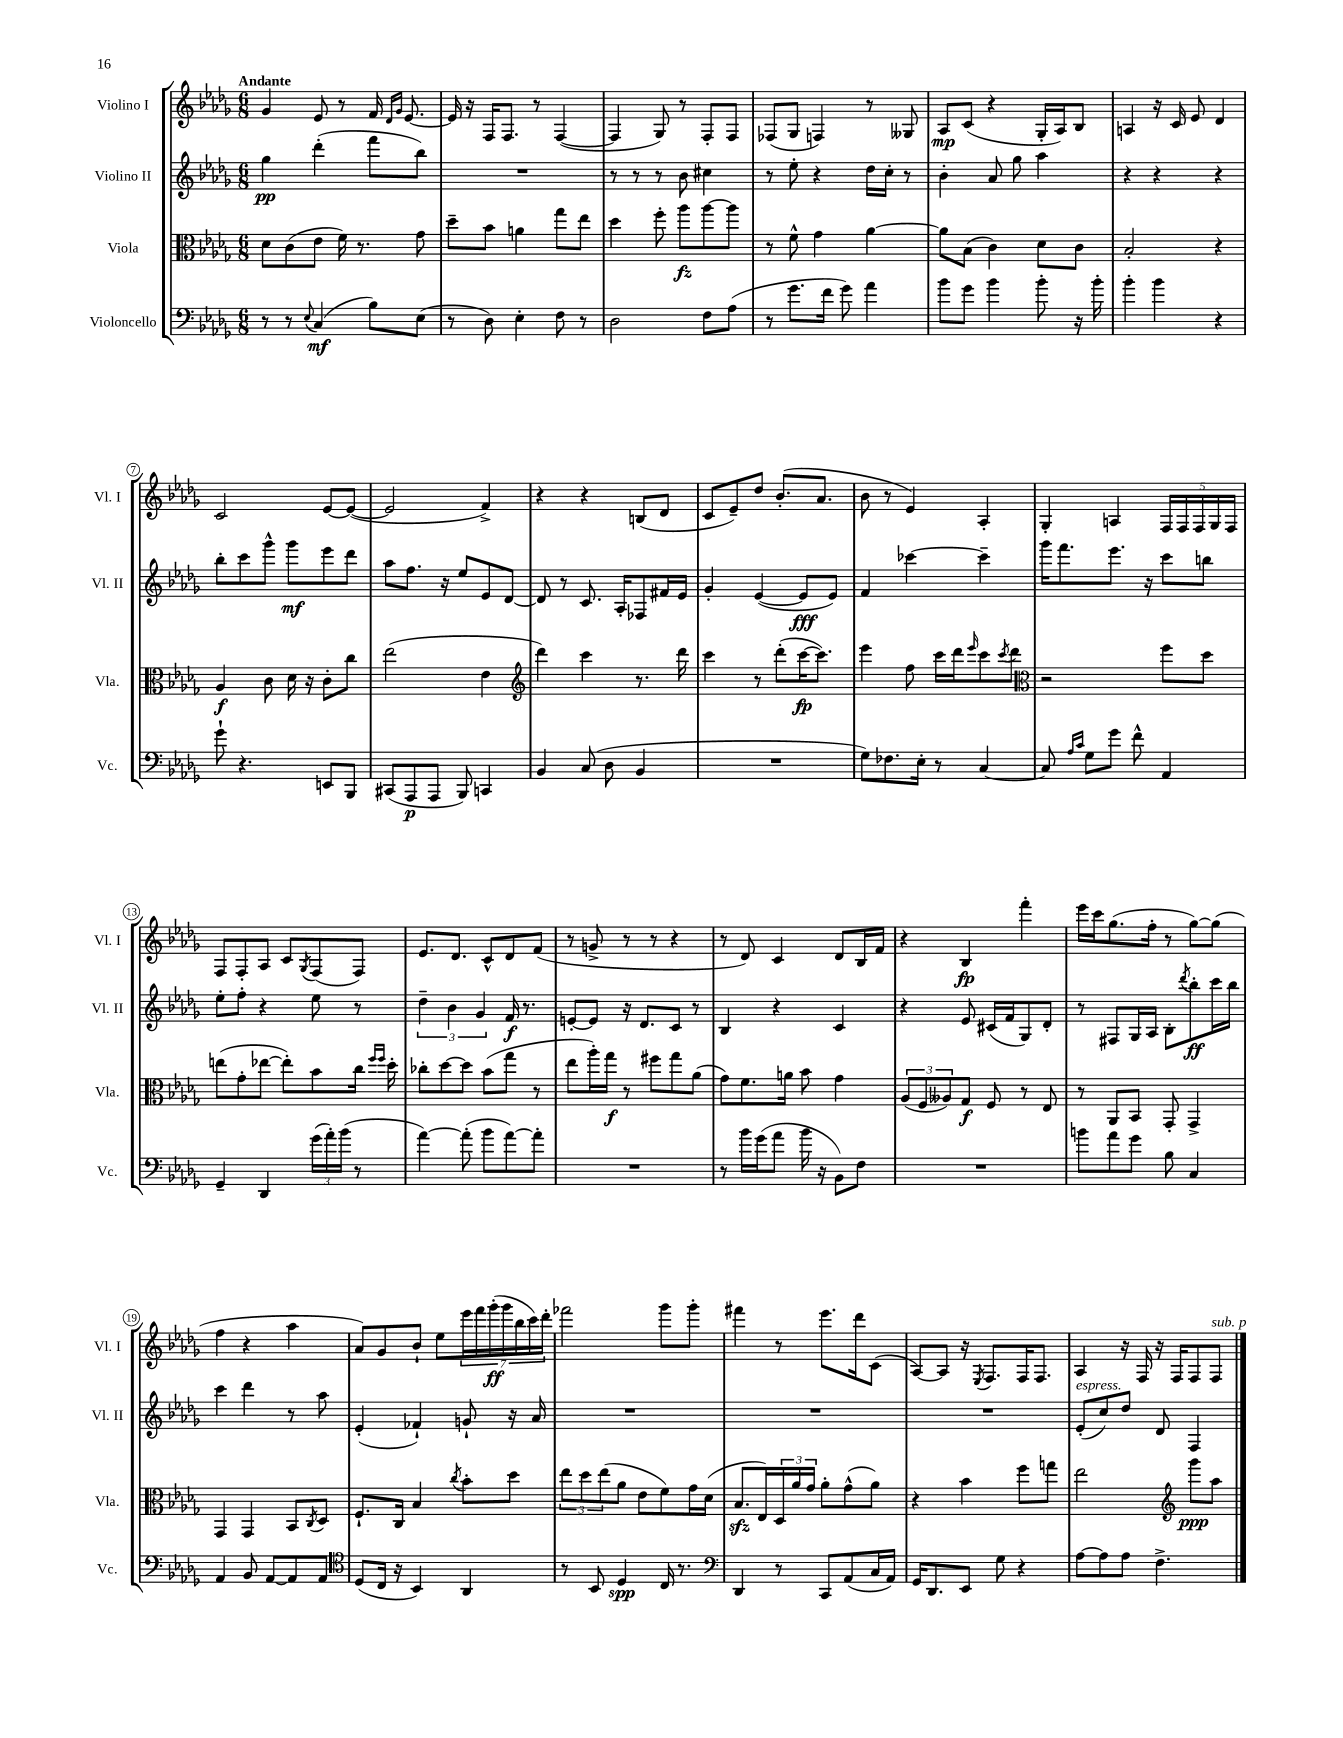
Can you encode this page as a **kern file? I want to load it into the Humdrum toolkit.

**kern	**kern	**kern	**kern
*staff4	*staff3	*staff2	*staff1
*clefF4	*clefC3	*clefG2	*clefG2
*k[b-e-a-d-g-]	*k[b-e-a-d-g-]	*k[b-e-a-d-g-]	*k[b-e-a-d-g-]
*M6/8	*M6/8	*M6/8	*M6/8
8r	8d-\L	4gg-\	4g-/
8r	(8c\	.	.
8qqE-/	.	.	.
(4C/	8e-\J	(4ddd-'\	8e-/
.	16f\)	.	8r
.	8.r	.	.
8B-\L)	.	8fff\L	16f/
.	.	.	16qqd-/LL
.	.	.	16qqg-/JJ
.	.	.	[8.e-/
(8E-\J	8g-\	8bb-\J)	.
=	=	=	=
8r	8dd-~\L	2.r	16e-/]
.	.	.	16r
8D-\)	8b-\J	.	16F/LK
.	.	.	8.F/J
4E-'\	4a\	.	.
.	.	.	8r
8F\	8gg-\L	.	([4F/
8r	8ee-\J	.	.
=	=	=	=
2D-\	4dd-\	8r	4F/]
.	.	8r	.
.	8ff'\	8r	8G-/)
.	8aa-\L	8b-\	8r
8F\L	[8aa-\	4cc#\	8F'/L
(8A-\J	8aa-\]J	.	8F/J
=	=	=	=
8r	8r	8r	(8F-/L
8.g-\L	8f^^\	8ee-'\	8G-/J
.	4g-\	4r	4F/)
16f\Jk	.	.	.
8g-\)	.	.	.
4a-\	[4a-\	16dd-\LL	8r
.	.	16cc'\JJ	.
.	.	8r	8G--/
=	=	=	=
8b-\L	8a-\]L	4b-'\	8A-/L
8g-\J	(8B-\J	.	(8c/J
4b-\	4c\)	8a-/	4r
.	.	8gg-\	.
8b-'\	8d-\L	4aa-\	16G-'/LL
.	.	.	16A-/J)
16r	8c\J	.	8B-/J
16b-'\	.	.	.
=	=	=	=
4b-'\	2B-'/	4r	4A/
4b-\	.	4r	16r
.	.	.	16c/
.	.	.	8e-/
4r	4r	4r	4d-/
=	=	=	=
8g-`\	4A-/	8bb-'\L	2c/
4.r	.	8ccc\	.
.	8c\	8ggg-^^\J	.
.	16d-\	8ggg-\L	.
.	16r	.	.
8EE/L	8c'\L	8eee-\	[8e-/L
8BBB-/J	8cc\J	8ddd-\J	(8e-/_J
=	=	=	=
(8CC#/L	(2ee-\	8aa-\L	2e-/]
8AAA-/	.	8.ff\J	.
8AAA-/J	.	.	.
.	.	16r	.
8BBB-/)	.	8ee-/L	.
4CC/	4e-\	8e-/	4f^/)
.	.	[8d-/J	.
=	=	=	=
*	*clefG2	*	*
4BB-/	4ddd-\)	8d-/]	4r
.	.	8r	.
(8C/	4ccc\	8.c/	4r
8D-\	.	.	.
.	.	16A-'/LK	.
4BB-/	8.r	8F-/	(8B/L
.	.	16f#/L	8d-/J
.	16ddd-\	16e-/JJ	.
=	=	=	=
2.r	4ccc\	4g-'/	8c/L
.	.	.	8e-~/)
.	8r	([4e-/	8dd-/J
.	(8ddd-'\L	.	(8.b-'/L
.	[16ccc\K	8e-/]L	.
.	8.ccc\]J)	.	8.a-/J
.	.	8e-/J)	.
=	=	=	=
8G-\L)	4eee-\	4f/	8b-\
8.F-\	.	.	8r
.	8ff\	[4ccc-\	4e-/)
16E-'\Jk	.	.	.
8r	16ccc\LL	.	.
.	16ddd-\J	.	.
.	16qqeee-/	.	.
[4C/	8ccc\	4ccc-~\]	4A-'/
.	8qccc/	.	.
.	8ddd-\J	.	.
=	=	=	=
*	*clefC3	*	*
8C/]	2r	16ggg-\LK	4G-'/
.	.	8.fff\	.
16qqA-/LL	.	.	.
16qqc/JJ	.	.	.
8G-\L	.	.	.
8g-\J	.	8.eee-\J	4A/
8f^^\	.	.	.
.	.	16r	.
4AA-/	8ff\L	8ccc\L	20F/LL
.	.	.	20F/
.	.	.	20F/
.	8dd-\J	8bb\J	.
.	.	.	20G-/
.	.	.	20F/JJ
=	=	=	=
4GG-~/	(8ee\L	8ee-'\L	8F/L
.	8g-'\	8ff'\J	8F'/
4DD-/	[8ee-\J	4r	8A-/J
.	8ee-'\]L)	.	8c/L
.	.	.	8qG-/
(24g-\LL	8b-\	8ee-\	(8F/
24a-'\)	.	.	.
(24b-\JJ	.	.	.
8r	16cc\Jk	8r	8F/J)
.	16qqff/LL	.	.
.	16qqff/JJ	.	.
.	16dd-'\	.	.
=	=	=	=
[4a-\)	8cc-'\L	6dd-~\	8.e-/L
.	[8dd-\	.	.
.	.	6b-\	.
.	.	.	8.d-/J
(8a-'\]	8dd-\]J	.	.
.	.	6g-/	.
8b-\L	(8b-\L	.	8c^^/L
[8a-\)	8gg-\J	16f/	8d-/
.	.	8.r	.
8a-'\]J	8r	.	(8f/J
=	=	=	=
2.r	8ee-\L	[8e'/L	8r
.	16aa-'\L)	8e/]J	8g^/
.	16gg-\JJ	.	.
.	8r	16r	8r
.	.	8.d-/L	.
.	8ff#\L	.	8r
.	8gg-\	8c/J	4r
.	(8a-\J	8r	.
=	=	=	=
8r	8g-\L)	4B-/	8r
16b-\LL	8.f\	.	8d-/)
(16g-\J	.	.	.
8a-\J	.	4r	4c/
.	16a\Jk	.	.
16b-\	8b-\	.	.
16r	.	.	.
8BB-\L)	4g-\	4c/	8d-/L
8F\J	.	.	16B-/L
.	.	.	16f/JJ
=	=	=	=
2.r	(12A-/L	4r	4r
.	12F/	.	.
.	12A--/)	.	.
.	8G-/J	8e-/	4B-/
.	8F/	(16c#/LL	.
.	.	16f/J	.
.	8r	8G-/)	4fff'\
.	8E-/	8d-'/J	.
=	=	=	=
8b\L	8r	8r	16eee-\LL
.	.	.	16ccc\J
8a-\	8AA-/L	8F#/L	(8.gg-\
8g-\J	8BB-/J	16G-/L	.
.	.	16A-/JJ	16ff'\Jk
8B-\	8GG-'/	8B-'\L	8r
.	.	8qddd-/	.
4C/	4GG-^/	8bb-'\	[8gg-\L)
.	.	16ccc\L	(8gg-\]J
.	.	16bb-\JJ	.
=	=	=	=
4AA-/	4GG-/	4ccc\	4ff\
8BB-/	4GG-/	4ddd-\	4r
[8AA-/L	.	.	.
8AA-/]	8BB-/L	8r	4aa-\
.	8qC/	.	.
8AA-/J	8D-/J	8aa-\	.
=	=	=	=
*clefC4	*	*	*
(8D-/L	8.F`/L	(4e-'/	8a-/L)
16C/Jk	.	.	8g-/
16r	16C/Jk	.	.
4BB-/)	4B-/	4f-`/)	8b-`/J
.	.	.	8ee-\L
.	8qcc/	.	.
4AA-/	8b-'\L	8g`/	28eee-\L
.	.	.	28fff\
.	.	.	(28ggg-'\
.	.	.	28ggg-\
.	8dd-\J	16r	.
.	.	.	28bb-\
.	.	.	28ccc\)
.	.	16a-/	.
.	.	.	28ddd-'\JJ
=	=	=	=
8r	12ee-\L	2.r	2fff-\
.	12dd-\	.	.
8BB-/	.	.	.
.	(12ee-\	.	.
4D-/	8a-\J	.	.
.	8e-\L	.	.
16C/	8f\)	.	8ggg-\L
8.r	.	.	.
.	16g-\L	.	8ggg-'\J
.	(16d-\JJ	.	.
=	=	=	=
*clefF4	*	*	*
4DD-/	8.B-/L	2.r	4fff#\
.	16E-/L)	.	.
8r	24D-/	.	8r
.	24a-/	.	.
.	24g-/JJ	.	.
8CC/L	8a-'\L	.	8.eee-\L
(8AA-/	(8g-^^\	.	.
.	.	.	16ddd-\k
16C/L	8a-\J)	.	(8c\J
16AA-/JJ)	.	.	.
=	=	=	=
16GG-/LK	4r	2.r	[8A-/L)
8.DD-/	.	.	.
.	.	.	8A-/]J
8EE-/J	4b-\	.	16r
.	.	.	8qE-/
.	.	.	8.F/L
8G-\	.	.	.
4r	8ff\L	.	16F/K
.	.	.	8.F/J
.	8gg\J	.	.
=	=	=	=
[8A-\L	2ee-\	(8e-'/L	4A-/
8A-\]	.	8cc/)	.
8A-\J	.	8dd-/J	16r
.	.	.	16F/
4.F^\	.	8d-/	16r
.	.	.	16F/LK
*	*clefG2	*	*
.	8ggg-\L	4F/	8F/
.	8aa-\J	.	8F/J
==	==	==	==
*-	*-	*-	*-
